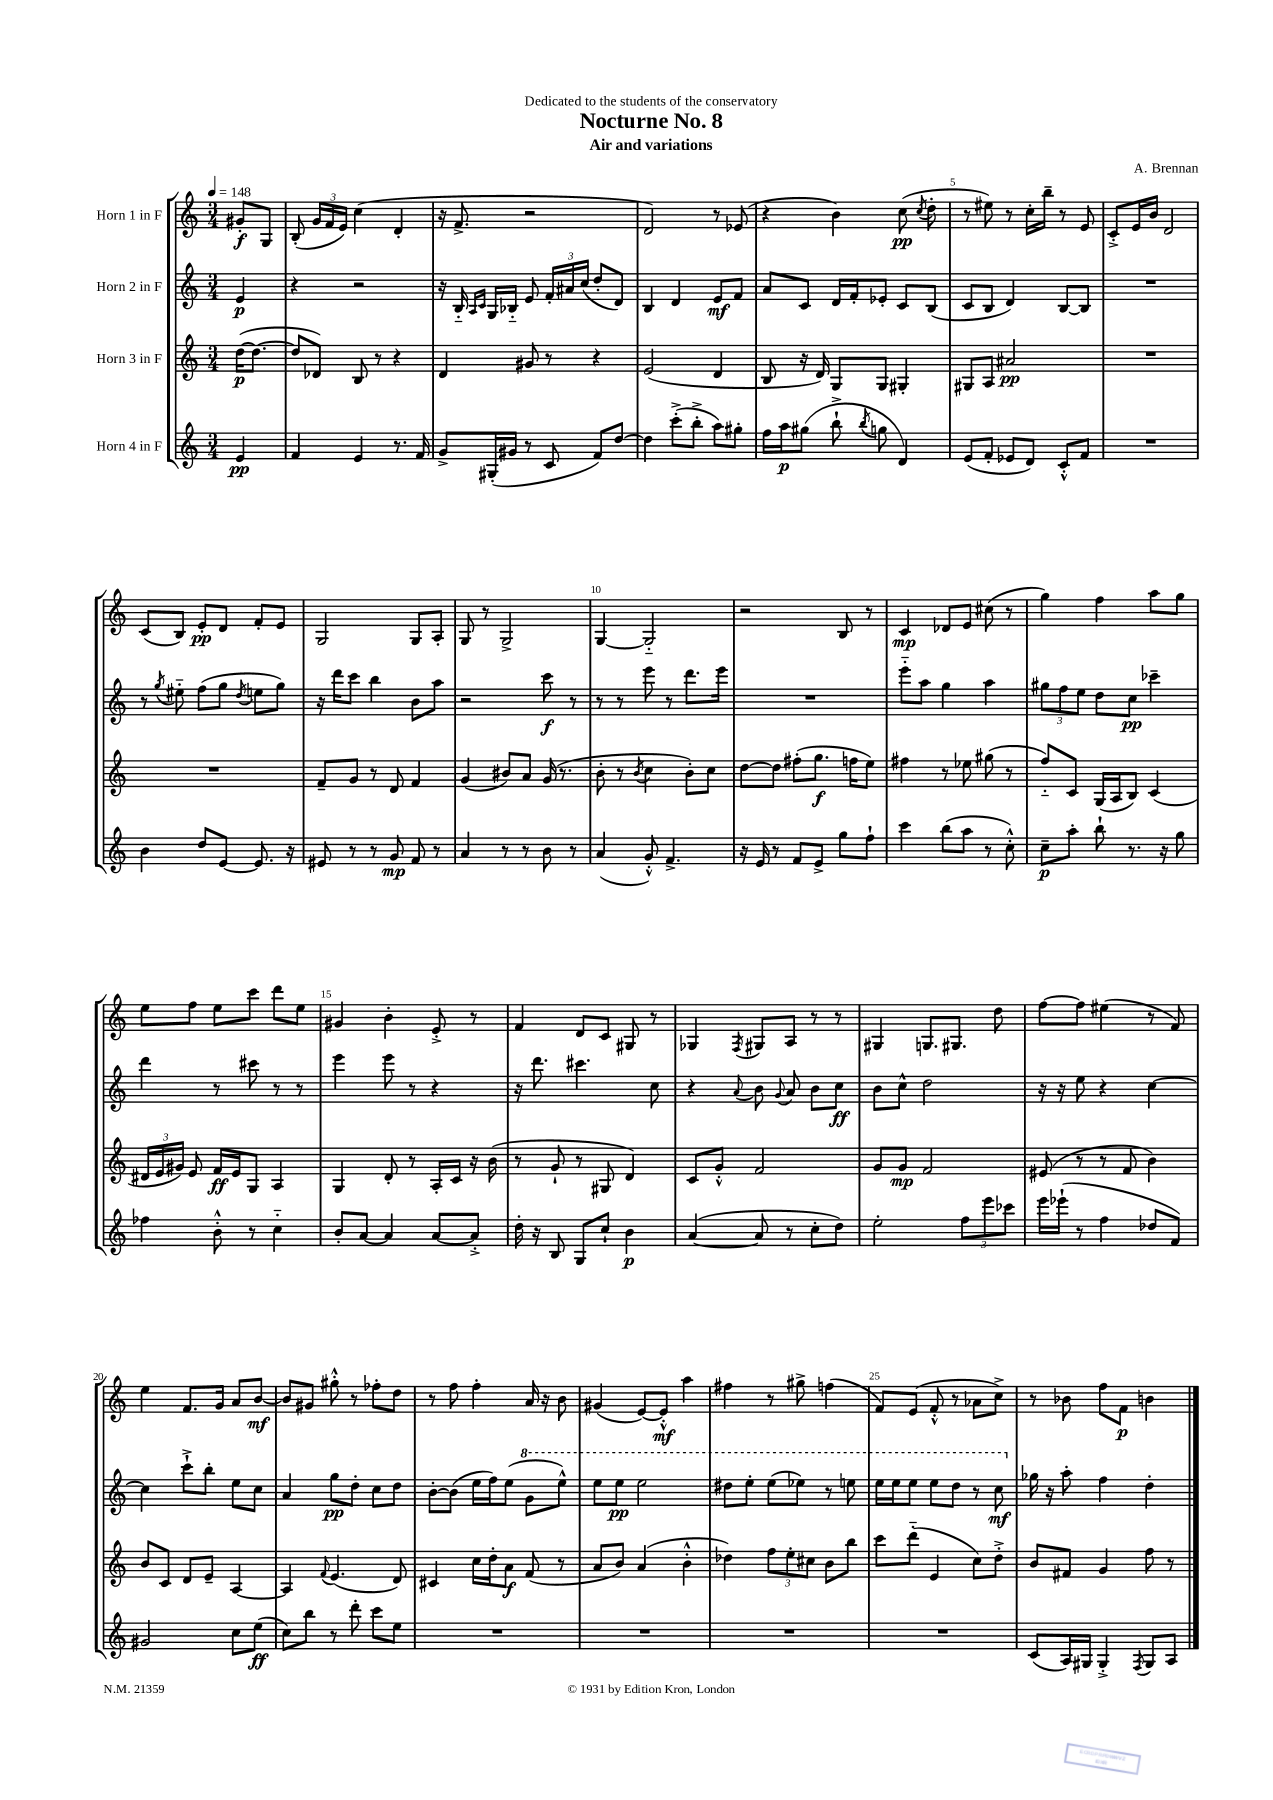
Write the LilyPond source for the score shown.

\header { title = "Nocturne No. 8" composer = "A. Brennan" subtitle = "Air and variations" dedication = "Dedicated to the students of the conservatory" }
<<
\new StaffGroup <<
\new Staff = "s0" \with { instrumentName = "Horn 1 in F" } {
    \clef treble \key c \major \numericTimeSignature \time 3/4 \partial 4 \tempo 4 = 148
    \autoBeamOff gis'8[-.\f g8] |
    b8-.( \tuplet 3/2 { g'16[ f'16 e'16]) } c''4( d'4-. |
    r16 f'8.-> r2 |
    d'2) r8 ees'8( |
    r4 b'4) c''8\pp( \acciaccatura { c''8 } d''8-. |
    r8 eis''8) r8 c''16[-. b''16]-- r8 e'8 |
    c'8[-.-> e'16 b'16] d'2 |
    c'8[( b8]) e'8[-.\pp d'8] f'8[-. e'8] |
    g2 g8[ a8]-. |
    g8 r8 g2-> |
    g4~ g2-_ |
    r2 b8 r8 |
    c'4\mp des'8[ e'8] cis''8( r8 |
    g''4) f''4 a''8[ g''8] |
    e''8[ f''8] e''8[ c'''8] d'''8[ e''8] |
    gis'4 b'4-. e'8-.-> r8 |
    f'4 d'8[ c'8] gis8 r8 |
    ges4 \acciaccatura { f8 } gis8[ a8] r8 r8 |
    gis4 g8.[ gis8.] d''8 |
    f''8[~ f''8] eis''4( r8 f'8) |
    e''4 f'8.[ g'16] a'8[ b'8]~\mf |
    b'8[ gis'8] gis''8-.-^ r8 fes''8[-. d''8] |
    r8 f''8 f''4-. a'16 r16 b'8 |
    gis'4( e'8[~) e'8]-.-^\mf a''4 |
    fis''4 r8 gis''8-> f''4( |
    f'8[) e'8]( f'8-.-^ r8 aes'8[ c''8]->) |
    r8 bes'8 f''8[ f'8]\p b'4 \bar "|." |
}
\new Staff = "s1" \with { instrumentName = "Horn 2 in F" } {
    \clef treble \key c \major \numericTimeSignature \time 3/4 \partial 4
    \autoBeamOff e'4\p |
    r4 r2 |
    r16 b16-_ \grace { a16[ c'16] } g16[ bes16]-_ e'8 \tuplet 3/2 { f'16[-. ais'16 c''16]( } d''8[-. d'8]) |
    b4 d'4 e'8[\mf f'8] |
    a'8[ c'8] d'16[ f'16-. ees'8]-. c'8[ b8]( |
    c'8[ b8] d'4) b8[~ b8] |
    R2. |
    r8 \acciaccatura { g''8 } eis''8-_ f''8[( g''8] \acciaccatura { d''8 } e''8[ g''8]) |
    r16 d'''16[ c'''8] b''4 b'8[ a''8] |
    r2 c'''8\f r8 |
    r8 r8 e'''8 r8 d'''8.[ e'''16] |
    R2. |
    e'''8[-_ a''8] g''4 a''4 |
    \tuplet 3/2 { gis''8[ f''8 e''8] } d''8[ c''8]\pp ces'''4-- |
    d'''4 r8 cis'''8 r8 r8 |
    e'''4 e'''8 r8 r4 |
    r16 d'''8. cis'''4. c''8 |
    r4 \appoggiatura { a'8 } b'8 \appoggiatura { g'8 } a'8 b'8[ c''8]\ff |
    b'8[ c''8]-^ d''2 |
    r16 r16 e''8 r4 c''4~ |
    c''4 c'''8[-!-> b''8]-. e''8[ c''8] |
    a'4 g''8[\pp d''8]-. c''8[ d''8] |
    b'8[~-. b'8]( e''16[ f''16) e''8]( \ottava #1 g''8[ e'''8]-^) |
    e'''8[ e'''8]\pp e'''2 |
    dis'''8[ e'''8]-. e'''8[( ees'''8]) r8 e'''8 |
    e'''16[ e'''16 e'''8] e'''8[ d'''8] r8 c'''8\mf \ottava #0 |
    ges''16 r16 a''8-. f''4 d''4-. \bar "|." |
}
\new Staff = "s2" \with { instrumentName = "Horn 3 in F" } {
    \clef treble \key c \major \numericTimeSignature \time 3/4 \partial 4
    \autoBeamOff d''16[~\p( d''8.]~ |
    d''8[ des'8]) b8 r8 r4 |
    d'4 gis'8 r8 r4 |
    e'2( d'4 |
    b8 r16 d'16) g8[ g8] gis4-. |
    gis8[ a8] ais'2\pp |
    R2. |
    R2. |
    f'8[-- g'8] r8 d'8 f'4 |
    g'4( bis'8[) a'8] g'16( r8. |
    b'8-. r8 \acciaccatura { b'8 } c''4 b'8[-.) c''8] |
    d''8[~ d''8] fis''8[-.( g''8.]\f f''16[ e''8]) |
    fis''4 r8 ees''8 gis''8( r8 |
    f''8[-_) c'8] g16[( a16 b8]) c'4( |
    \tuplet 3/2 { dis'16[ e'16 gis'16]) } e'8 f'16[\ff e'16 g8] a4 |
    g4 d'8-. r8 a16[-. c'16] r16 b'16( |
    r8 g'8-! r8 gis8 d'4) |
    c'8[ g'8]-.-^ f'2 |
    g'8[ g'8]\mp f'2 |
    eis'8( r8 r8 f'8 b'4) |
    b'8[ c'8] d'8[ e'8]-- a4~ |
    a4 \appoggiatura { f'8 } e'4.( d'8) |
    cis'4 c''16[ d''16-. a'8]\f f'8( r8 |
    a'8[ b'8]) a'4( b'4-.-^ |
    des''4) \tuplet 3/2 { f''8[ e''8-. cis''8] } b'8[ b''8] |
    c'''8[ d'''8]-_( e'4 c''8[) d''8]-.-> |
    b'8[ fis'8] g'4 f''8 r8 \bar "|." |
}
\new Staff = "s3" \with { instrumentName = "Horn 4 in F" } {
    \clef treble \key c \major \numericTimeSignature \time 3/4 \partial 4
    \autoBeamOff e'4\pp |
    f'4 e'4 r8. f'16 |
    g'8[-> gis16-.( gis'16] r8 c'8 f'8[) d''8]~ |
    d''4 c'''8[-.->( b''8]-.-> a''8[) gis''8]-. |
    f''16[ a''16\p gis''8]( b''8-!-> \acciaccatura { b''8 } g''8 d'4) |
    e'8[( f'8]-. ees'8[ d'8]) c'8[-.-^ f'8] |
    R2. |
    b'4 d''8[ e'8]~ e'8. r16 |
    eis'8 r8 r8 g'8\mp f'8 r8 |
    a'4 r8 r8 b'8 r8 |
    a'4( g'8-.-^) f'4.-> |
    r16 e'16 r8 f'8[ e'8]-> g''8[ f''8]-! |
    c'''4 b''8[( a''8] r8 c''8-.-^) |
    c''8[--\p a''8]-. b''8-! r8. r16 g''8 |
    fes''4 b'8-.-^ r8 c''4-_ |
    b'8[-. a'8]~ a'4 a'8[~ a'8]-.-> |
    d''16-. r16 b8 g8[ c''8]-! b'4\p |
    a'4~( a'8 r8 c''8[-. d''8]) |
    e''2-. \tuplet 3/2 { f''8[ e'''8 ces'''8] } |
    e'''16[ ees'''16]-!( r8 f''4 des''8[ f'8]) |
    gis'2 c''8[ e''8]\ff( |
    c''8[) b''8] r8 d'''8-. c'''8[ e''8] |
    R2. |
    R2. |
    R2. |
    R2. |
    c'8[( a16) gis16] gis4-.-> \acciaccatura { f8 } gis8[ a8] \bar "|." |
}
>>
>>
\layout { \context { \Score \override BarNumber.break-visibility = ##(#f #t #t) barNumberVisibility = #(every-nth-bar-number-visible 5) } }
